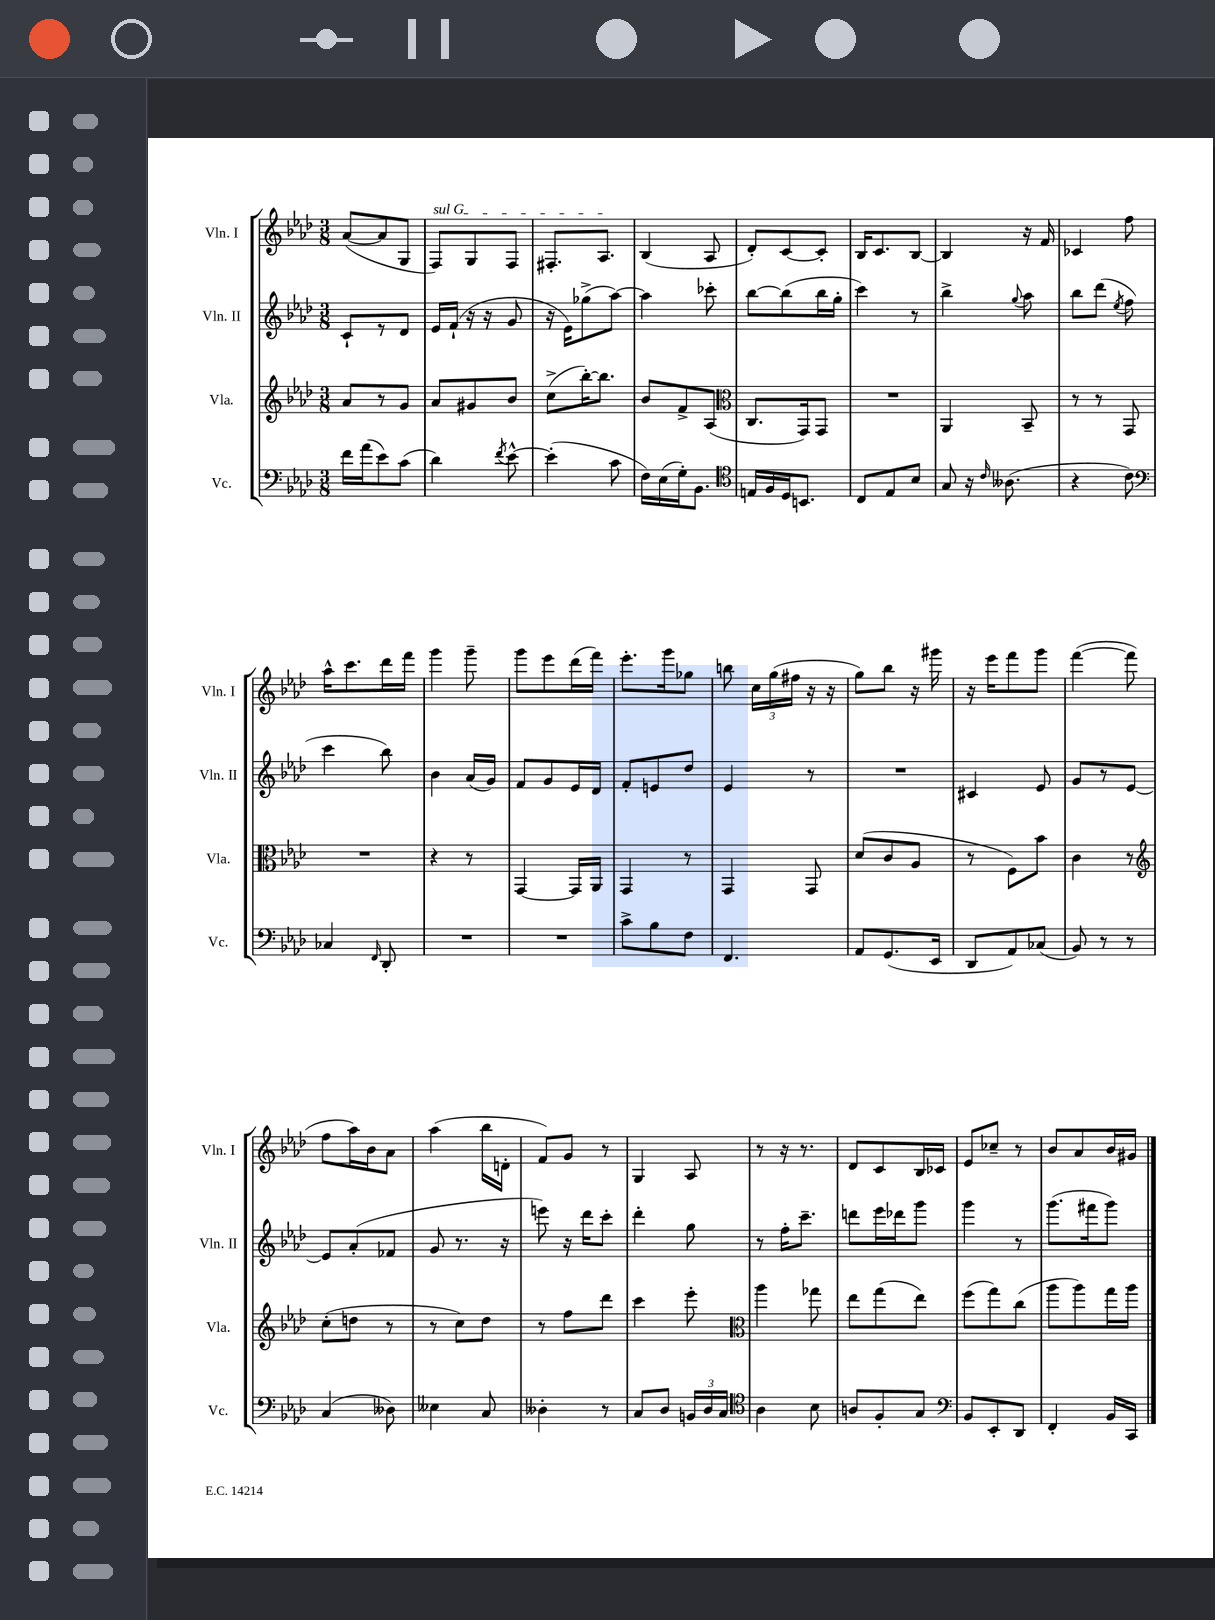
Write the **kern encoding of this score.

**kern	**kern	**kern	**kern
*staff4	*staff3	*staff2	*staff1
*clefF4	*clefG2	*clefG2	*clefG2
*k[b-e-a-d-]	*k[b-e-a-d-]	*k[b-e-a-d-]	*k[b-e-a-d-]
*M3/8	*M3/8	*M3/8	*M3/8
16f	8a-	8c`	([8a-
(16a-	.	.	.
8e-)	8r	8r	8a-]
(8c	8g	8d-	8G
=	=	=	=
4d-)	8a-	16e-	8F)
.	.	(16f`	.
.	8g#	16r	8G
.	.	16r	.
8qf	.	.	.
[8e-^^	8b-	8g	8F
=	=	=	=
(4e-']	(8cc^	16r	8.F#'
.	.	16e-)	.
.	[16bb-')	(8gg-^	.
.	8.bb-]	.	8.A-
8c	.	[8aa-)	.
=	=	=	=
16F)	8b-	4aa-]	(4B-
(16E-	.	.	.
16G')	8f^	.	.
8.BB-	.	.	.
.	(8A-	8ccc-'	8A-
=	=	=	=
*clefC4	*clefC3	*	*
16E	8.C	[8bb-	8d-')
16F	.	.	.
16D-	.	(8bb-]	[8c
8.BB	16GG)	.	.
.	8GG	16bb-	8c']
.	.	16gg'	.
=	=	=	=
8C	4.r	4ccc)	16B-
.	.	.	8.c
8E-	.	.	.
8B-	.	8r	[8B-
=	=	=	=
8G	4AA-	4bb-^	4B-]
16r	.	.	.
16qqc	.	.	.
(8.A--	.	.	.
.	.	8qqgg	.
.	8BB-~	8aa-	16r
.	.	.	16f
=	=	=	=
4r	8r	8bb-	4c-
.	8r	(8ddd-	.
.	.	8qee-	.
8c)	8GG	8ff	8ff
=	=	=	=
*clefF4	*	*	*
4C-	4.r	4ccc	16aa-^^
.	.	.	8.ccc
16qqFF	.	.	.
8DD-'	.	8bb-)	16ddd-
.	.	.	16fff
=	=	=	=
4.r	4r	4b-	4ggg
.	8r	(16a-	8ggg~
.	.	16g)	.
=	=	=	=
4.r	[4GG	8f	8ggg
.	.	8g	8eee-
.	16GG]	16e-	(16ddd-
.	16AA-	16d-	16fff)
=	=	=	=
8c^	4GG	8f'	8.eee-'
8B-	.	8e	.
.	.	.	16ggg
8F	8r	8dd-	8gg-
=	=	=	=
4.FF	4GG	4e-	8bb
.	.	.	24cc
.	.	.	(24gg
.	.	.	24ff#
.	8GG	8r	16r
.	.	.	16r
=	=	=	=
8AA-	(8d-	4.r	8gg)
(8.GG	8c	.	8bb-
.	8A-	.	16r
16EE-	.	.	16ggg#
=	=	=	=
8DD-	8r	4c#	16r
.	.	.	16eee-
8AA-)	8F)	.	8fff
(8C-	8b-	8e-	8ggg
=	=	=	=
8BB-)	4c	8g	([4fff
8r	.	8r	.
8r	8r	[8e-	8fff]
=	=	=	=
*	*clefG2	*	*
(4C	(8cc'	8e-]	8ff
.	8dd	(8a-'	16aa-)
.	.	.	16b-
8D--)	8r	8f-	8a-
=	=	=	=
4E--	8r	8g	(4aa-
.	8cc)	8.r	.
8C	8dd-	.	16bb-
.	.	16r	16d'
=	=	=	=
4D--'	8r	8eee)	8f)
.	8ff	16r	8g
.	.	16ddd-	.
8r	8ddd-	8ccc'	8r
=	=	=	=
8C	4ccc	4ddd-'	4G
8D-	.	.	.
24BB	8eee-'	8gg	8A-
24D-	.	.	.
24C	.	.	.
=	=	=	=
*clefC4	*clefC3	*	*
4A-	4aa-	8r	8r
.	.	16ff'	16r
.	.	8.ccc~	8.r
8B-	8gg-	.	.
=	=	=	=
8A	8ee-	8ddd	8d-
8F'	(8gg	16eee-	8c
.	.	16ddd-	.
8G	8ee-)	8ggg	16B-
.	.	.	16c-
=	=	=	=
*clefF4	*	*	*
8BB-	(8ff	4ggg	8e-
8EE-'	8gg)	.	8cc-~
8DD-	(8cc	8r	8r
=	=	=	=
4FF'	8aa-	(8.ggg	8b-
.	8aa-)	.	8a-
.	.	16fff#	.
16BB-	16gg	8ggg)	16b-
16CC	16aa-	.	16g#
==	==	==	==
*-	*-	*-	*-
